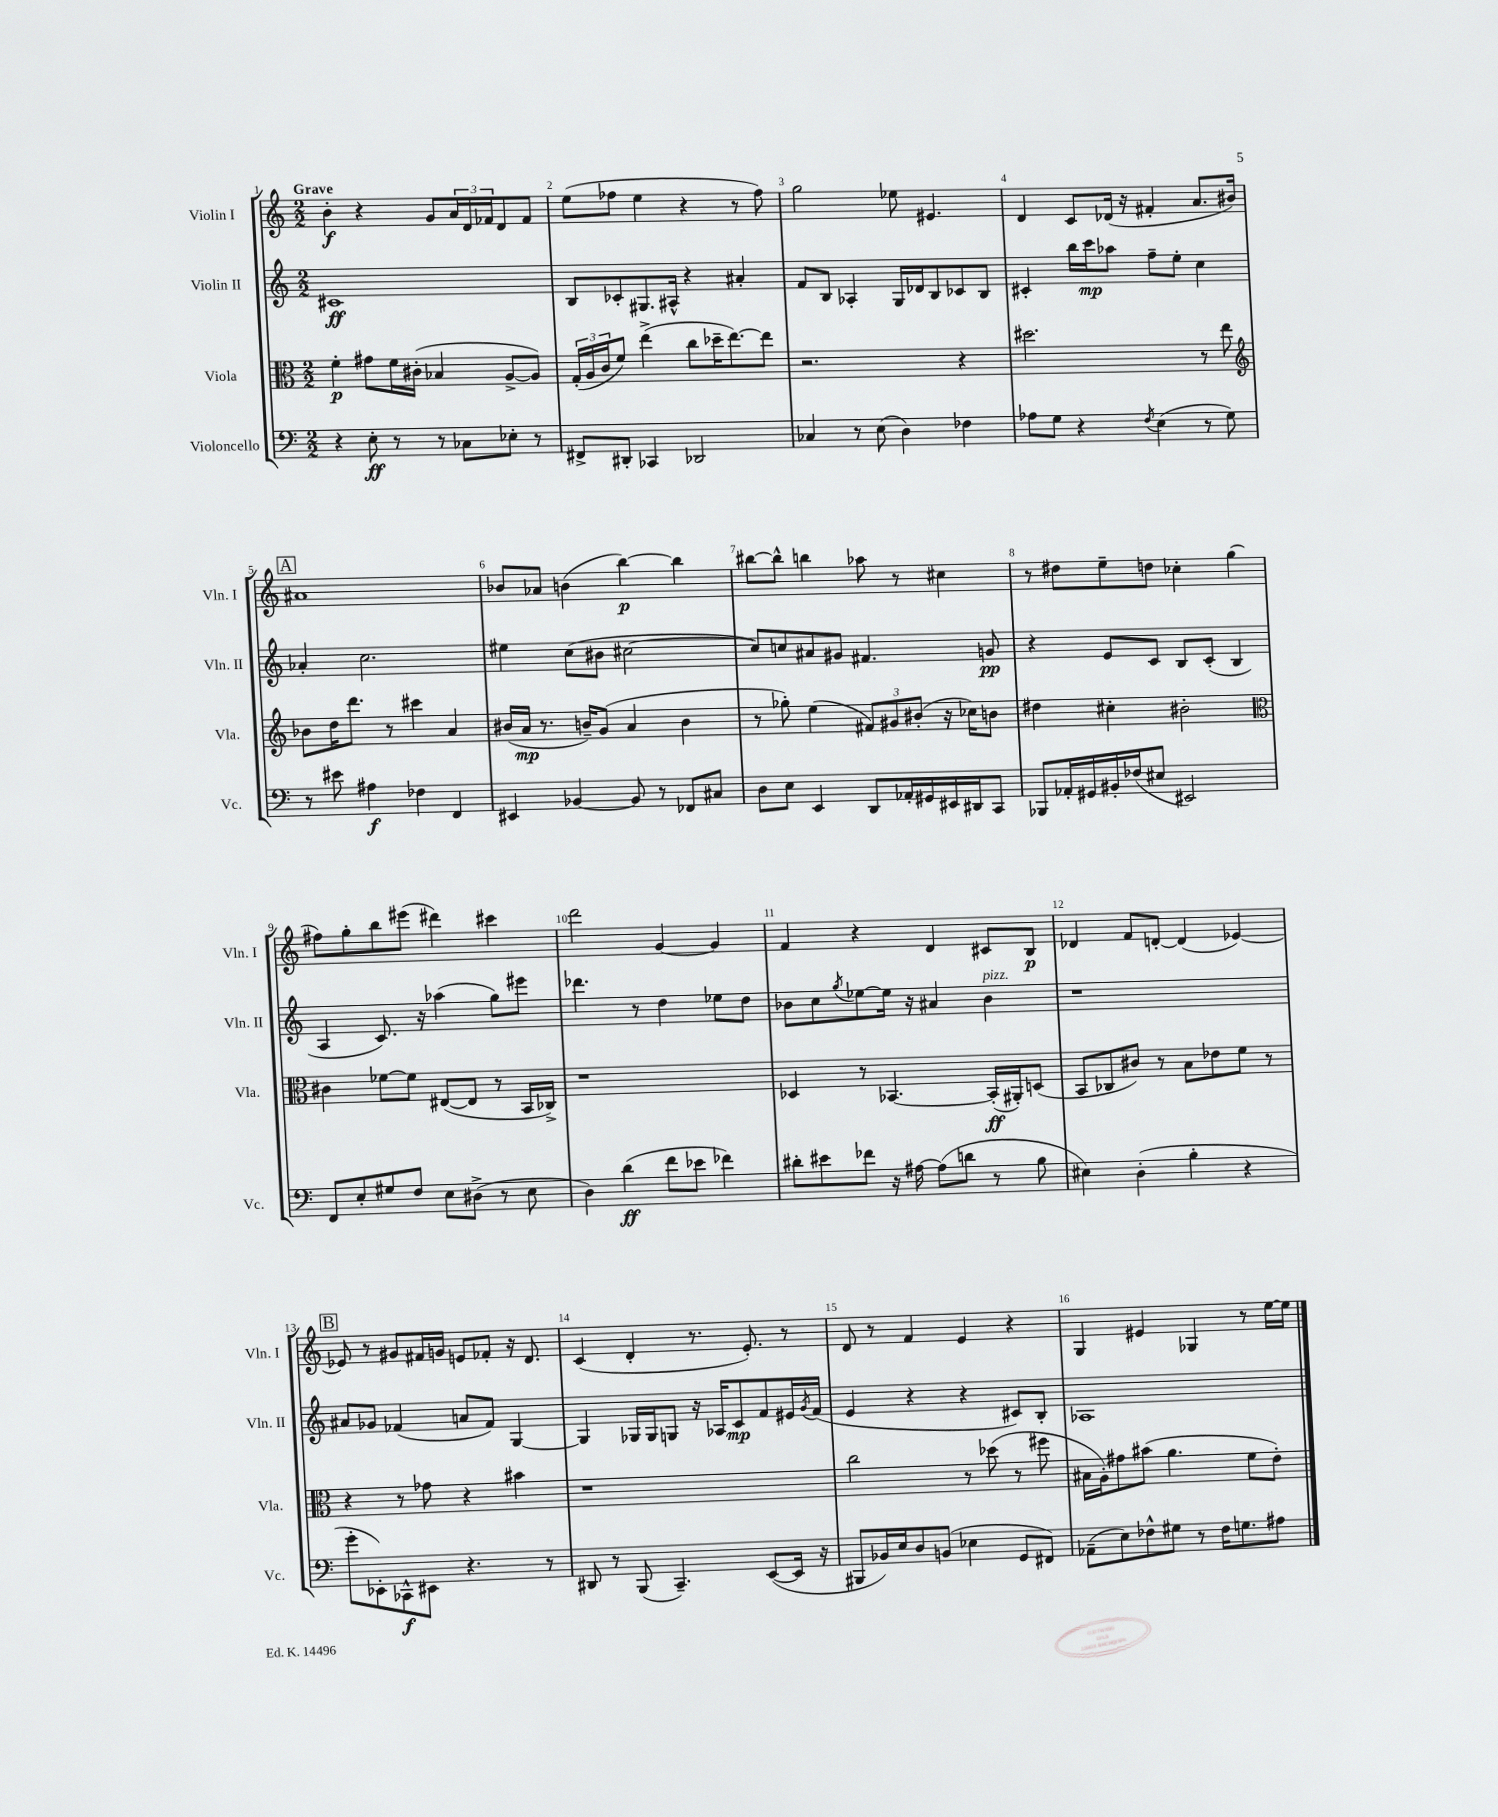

**kern	**dynam	**kern	**dynam	**kern	**dynam	**kern	**dynam
*part4	*part4	*part3	*part3	*part2	*part2	*part1	*part1
*staff4	*staff4	*staff3	*staff3	*staff2	*staff2	*staff1	*staff1
*I"Violoncello	*	*I"Viola	*	*I"Violin II	*	*I"Violin I	*
*I'Vc.	*	*I'Vla.	*	*I'Vln. II	*	*I'Vln. I	*
*clefF4	*	*clefC3	*	*clefG2	*	*clefG2	*
*k[]	*	*k[]	*	*k[]	*	*k[]	*
*M2/2	*	*M2/2	*	*M2/2	*	*M2/2	*
=1	=1	=1	=1	=1	=1	=1	=1
!	!	!	!	!	!	!LO:TX:a:B:t=Grave	!
4r	.	4f'\	p	1c#X	ff	4b'\	f
8E'\	ff	8g#X\L	.	.	.	4r	.
8r	.	16f\L	.	.	.	.	.
.	.	(16c#X'\JJ	.	.	.	.	.
8r	.	4B-X/	.	.	.	8g/L	.
8C-X\L	.	.	.	.	.	24a/L	.
.	.	.	.	.	.	24d/	.
.	.	.	.	.	.	24f-X/J	.
8E-X'\J	.	[8A^/L	.	.	.	8d/	.
8r	.	8A/J])	.	.	.	8f-/J	.
=2	=2	=2	=2	=2	=2	=2	=2
8FF#X^/L	.	(24G'/LL	.	8B/L	.	(8ee\L	.
.	.	24A/	.	.	.	.	.
.	.	24c/J	.	.	.	.	.
8DD#X'/J	.	8f/J)	.	8c-X'/	.	8ff-X\J	.
4CC-X/	.	(4ee^\	.	8.G#X/	.	4ee\	.
.	.	.	.	16A#X^^/Jk	.	.	.
2DD-X/	.	8cc\L	.	4r	.	4r	.
.	.	16dd-X~\K	.	.	.	.	.
.	.	[8.ee\)	.	.	.	.	.
.	.	.	.	4a#X'/	.	8r	.
.	.	8ee\J]	.	.	.	8ff-\)	.
=3	=3	=3	=3	=3	=3	=3	=3
4C-X/	.	2.r	.	8f/L	.	2gg\	.
.	.	.	.	8B/J	.	.	.
8r	.	.	.	4A-X'/	.	.	.
(8E\	.	.	.	.	.	.	.
4D\)	.	.	.	16G/LL	.	8ee-X\	.
.	.	.	.	16d-X/J	.	.	.
.	.	.	.	8B/	.	4.e#X/	.
4F-X\	.	4r	.	8c-X/	.	.	.
.	.	.	.	8B/J	.	.	.
=4	=4	=4	=4	=4	=4	=4	=4
8A-X\L	.	2.dd#X\	.	4c#X'/	.	4d/	.
8G\J	.	.	.	.	.	.	.
4r	.	.	.	16bb\LL	.	8c/L	.
.	.	.	.	16ccc\J	mp	.	.
.	.	.	.	8aa-X\J	.	(16d-X/Jk	.
.	.	.	.	.	.	16r	.
8qF/	.	.	.	.	.	.	.
(4E\	.	.	.	8ff~\L	.	4f#X'/	.
.	.	.	.	8ee'\J	.	.	.
8r	.	8r	.	4cc\	.	8.a/L	.
8G\)	.	8ee\	.	.	.	.	.
.	.	.	.	.	.	16b#X/Jk)	.
!!LO:LB:g=z
!!LO:REH:place=s1:t=A
=5	=5	=5	=5	=5	=5	=5	=5
*	*	*clefG2	*	*	*	*	*
8r	.	8b-X\L	.	4a-X'/	.	1a#X	.
8e#X\	.	16dd\K	.	.	.	.	.
.	.	8.ddd\J	.	.	.	.	.
4A#X\	f	.	.	2.cc\	.	.	.
.	.	8r	.	.	.	.	.
4F-X\	.	4ccc#X\	.	.	.	.	.
4FF/	.	4a/	.	.	.	.	.
=6	=6	=6	=6	=6	=6	=6	=6
4EE#X/	.	(16b#X/LL	.	4ee#X\	.	8b-X/L	.
.	.	16a/JJ	mp	.	.	.	.
.	.	8.r	.	.	.	8a-X/J	.
[4BB-X/	.	.	.	(8cc\L	.	(4bn\	.
.	.	16bn~/KL)	.	.	.	.	.
.	.	(8g/J	.	8b#X\J	.	.	.
8BB-/]	.	4a/	.	[2cc#X\	.	[4bb\)	p
8r	.	.	.	.	.	.	.
8FF-X/L	.	4b\	.	.	.	4bb\]	.
8C#X/J	.	.	.	.	.	.	.
=7	=7	=7	=7	=7	=7	=7	=7
8D\L	.	8r	.	8cc#/L])	.	[8bb#X\L	.
8E\J	.	8gg-X'\)	.	8ccn/	.	8bb#^^\J]	.
4EE/	.	(4ee\	.	8a#X/	.	4bbn\	.
.	.	.	.	8g#X/J	.	.	.
8DD/L	.	12f#X/L)	.	4.f#X/	.	8aa-X\	.
.	.	12g#X/	.	.	.	.	.
16AA-X'/L	.	.	.	.	.	8r	.
.	.	(12b#X'/J	.	.	.	.	.
16GG#X/	.	.	.	.	.	.	.
16EE#X/	.	16r	.	.	.	4cc#X\	.
16DD#X/J	.	16cc-X\KL)	.	.	.	.	.
8CC/J	.	8bn\J	.	8gn/	pp	.	.
=8	=8	=8	=8	=8	=8	=8	=8
8BBB-X/L	.	4dd#X\	.	4r	.	8r	.
16AA-X'/L	.	.	.	.	.	8dd#X\L	.
16GG#X/	.	.	.	.	.	.	.
16BB#X'/	.	4cc#X'\	.	8e/L	.	8ee~\	.
(16F-X/J	.	.	.	.	.	.	.
8E#X/J	.	.	.	8c/J	.	8ddn\J	.
2EE#X/)	.	2b#X'\	.	8B/L	.	4cc-X'\	.
.	.	.	.	(8c'/J	.	.	.
.	.	.	.	4B/	.	(4gg\	.
!!LO:LB:g=z
=9	=9	=9	=9	=9	=9	=9	=9
*	*	*clefC3	*	*	*	*	*
8FF/L	.	4c#X\	.	4A/	.	8ff#X\L)	.
8E'/	.	.	.	.	.	8gg'\	.
8G#X/	.	[8f-X\L	.	8.c/)	.	8bb\	.
8F/J	.	8f-\J]	.	.	.	(8eee#X\J	.
.	.	.	.	16r	.	.	.
8E\L	.	([8E#X/L	.	(4aa-X\	.	4ddd#X\)	.
(8D#X^\J	.	8E#/J]	.	.	.	.	.
8r	.	8r	.	8gg\L)	.	4ccc#X\	.
8E\	.	16BB/LL	.	8eee#X\J	.	.	.
.	.	16C-X^/JJ)	.	.	.	.	.
=10	=10	=10	=10	=10	=10	=10	=10
4D\)	.	1r	.	4.ddd-X\	.	2ddd\	.
(4d\	ff	.	.	.	.	.	.
.	.	.	.	8r	.	.	.
8f\L	.	.	.	4dd\	.	[4g/	.
8e-X\J	.	.	.	.	.	.	.
4f-X\)	.	.	.	8ee-X\L	.	4g/]	.
.	.	.	.	8dd\J	.	.	.
=11	=11	=11	=11	=11	=11	=11	=11
8d#X'\L	.	4D-X/	.	8b-X\L	.	4f/	.
8e#X\	.	.	.	8cc\	.	.	.
.	.	.	.	8qgg/	.	.	.
8f-X\J	.	8r	.	[8ee-X\	.	4r	.
16r	.	[4.BB-X/	.	16ee-\Jk]	.	.	.
[16A#X\	.	.	.	16r	.	.	.
(8A#\L]	.	.	.	4a#X/	.	4d/	.
8dn\J	.	.	.	.	.	.	.
!	!	!	!	!LO:TX:a:i:t=pizz.	!	!	!
8r	.	(16BB-'/LL]	ff	4b-\	.	8c#X/L	.
.	.	16AA#X'/J)	.	.	.	.	.
8B\	.	(8Dn/J	.	.	.	8B/J	p
=12	=12	=12	=12	=12	=12	=12	=12
4E#X\)	.	8BB/L	.	1r	.	4d-X/	.
.	.	8C-X/	.	.	.	.	.
(4D'\	.	8c#X/J)	.	.	.	8f/L	.
.	.	8r	.	.	.	[8dn'/J	.
4B'\	.	8B\L	.	.	.	(4d/]	.
.	.	8e-X\	.	.	.	.	.
4r	.	8f\J	.	.	.	[4e-X/)	.
.	.	8r	.	.	.	.	.
!!LO:LB:g=z
!!LO:REH:place=s1:t=B
=13	=13	=13	=13	=13	=13	=13	=13
8g'\L	.	4r	.	8a#X/L	.	8e-X/]	.
8EE-X'\)	.	.	.	8g-X/J	.	8r	.
8CC-X^^\	f	8r	.	(4f-X/	.	8g#X/L	.
8EE#X\J	.	8g-X\	.	.	.	16f#X/L	.
.	.	.	.	.	.	16gn/JJ	.
4.r	.	4r	.	8an/L	.	8en/L	.
.	.	.	.	8f-/J)	.	8f-X'/J	.
.	.	4b#X\	.	[4G/	.	16r	.
.	.	.	.	.	.	8.d/	.
8r	.	.	.	.	.	.	.
=14	=14	=14	=14	=14	=14	=14	=14
8DD#X/	.	1r	.	4G/]	.	(4c/	.
8r	.	.	.	.	.	.	.
(8BBB/	.	.	.	16G-X/LL	.	4d'/	.
.	.	.	.	16G-/J	.	.	.
4.CC~/)	.	.	.	8Gn/J	.	.	.
.	.	.	.	16r	.	8.r	.
.	.	.	.	16A-X/KL	.	.	.
.	.	.	.	8c/	mp	.	.
.	.	.	.	.	.	8.e'/)	.
([8EE/L	.	.	.	8f/	.	.	.
16EE/Jk]	.	.	.	16e#X/L	.	8r	.
.	.	.	.	8qg/	.	.	.
16r	.	.	.	(16f/JJ	.	.	.
=15	=15	=15	=15	=15	=15	=15	=15
8BBB#X/L	.	2cc\	.	4e/	.	8d/	.
16BB-X/L)	.	.	.	.	.	8r	.
16E/J	.	.	.	.	.	.	.
8D/	.	.	.	4r	.	4f/	.
(8BBn/J	.	.	.	.	.	.	.
4E-X\	.	8r	.	4r	.	4e/	.
.	.	(8dd-X\	.	.	.	.	.
8GG/L	.	8r	.	8c#X/L)	.	4r	.
8FF#X/J)	.	8ff#X\	.	8B'/J	.	.	.
=16	=16	=16	=16	=16	=16	=16	=16
(8AA-X~\L	.	16B#X\LL	.	1A-X	.	4G/	.
.	.	16A'\J)	.	.	.	.	.
8E\)	.	8g#X\	.	.	.	.	.
8F-X^^\	.	(8b#X\J	.	.	.	4e#X/	.
8G#X\J	.	4.a\	.	.	.	.	.
8r	.	.	.	.	.	4G-X/	.
16F-\KL	.	.	.	.	.	.	.
8.Gn\	.	.	.	.	.	.	.
.	.	8f\L	.	.	.	8r	.
8A#X\J	.	8e'\J)	.	.	.	[16ee\LL	.
.	.	.	.	.	.	16ee\JJ]	.
==	==	==	==	==	==	==	==
*-	*-	*-	*-	*-	*-	*-	*-
